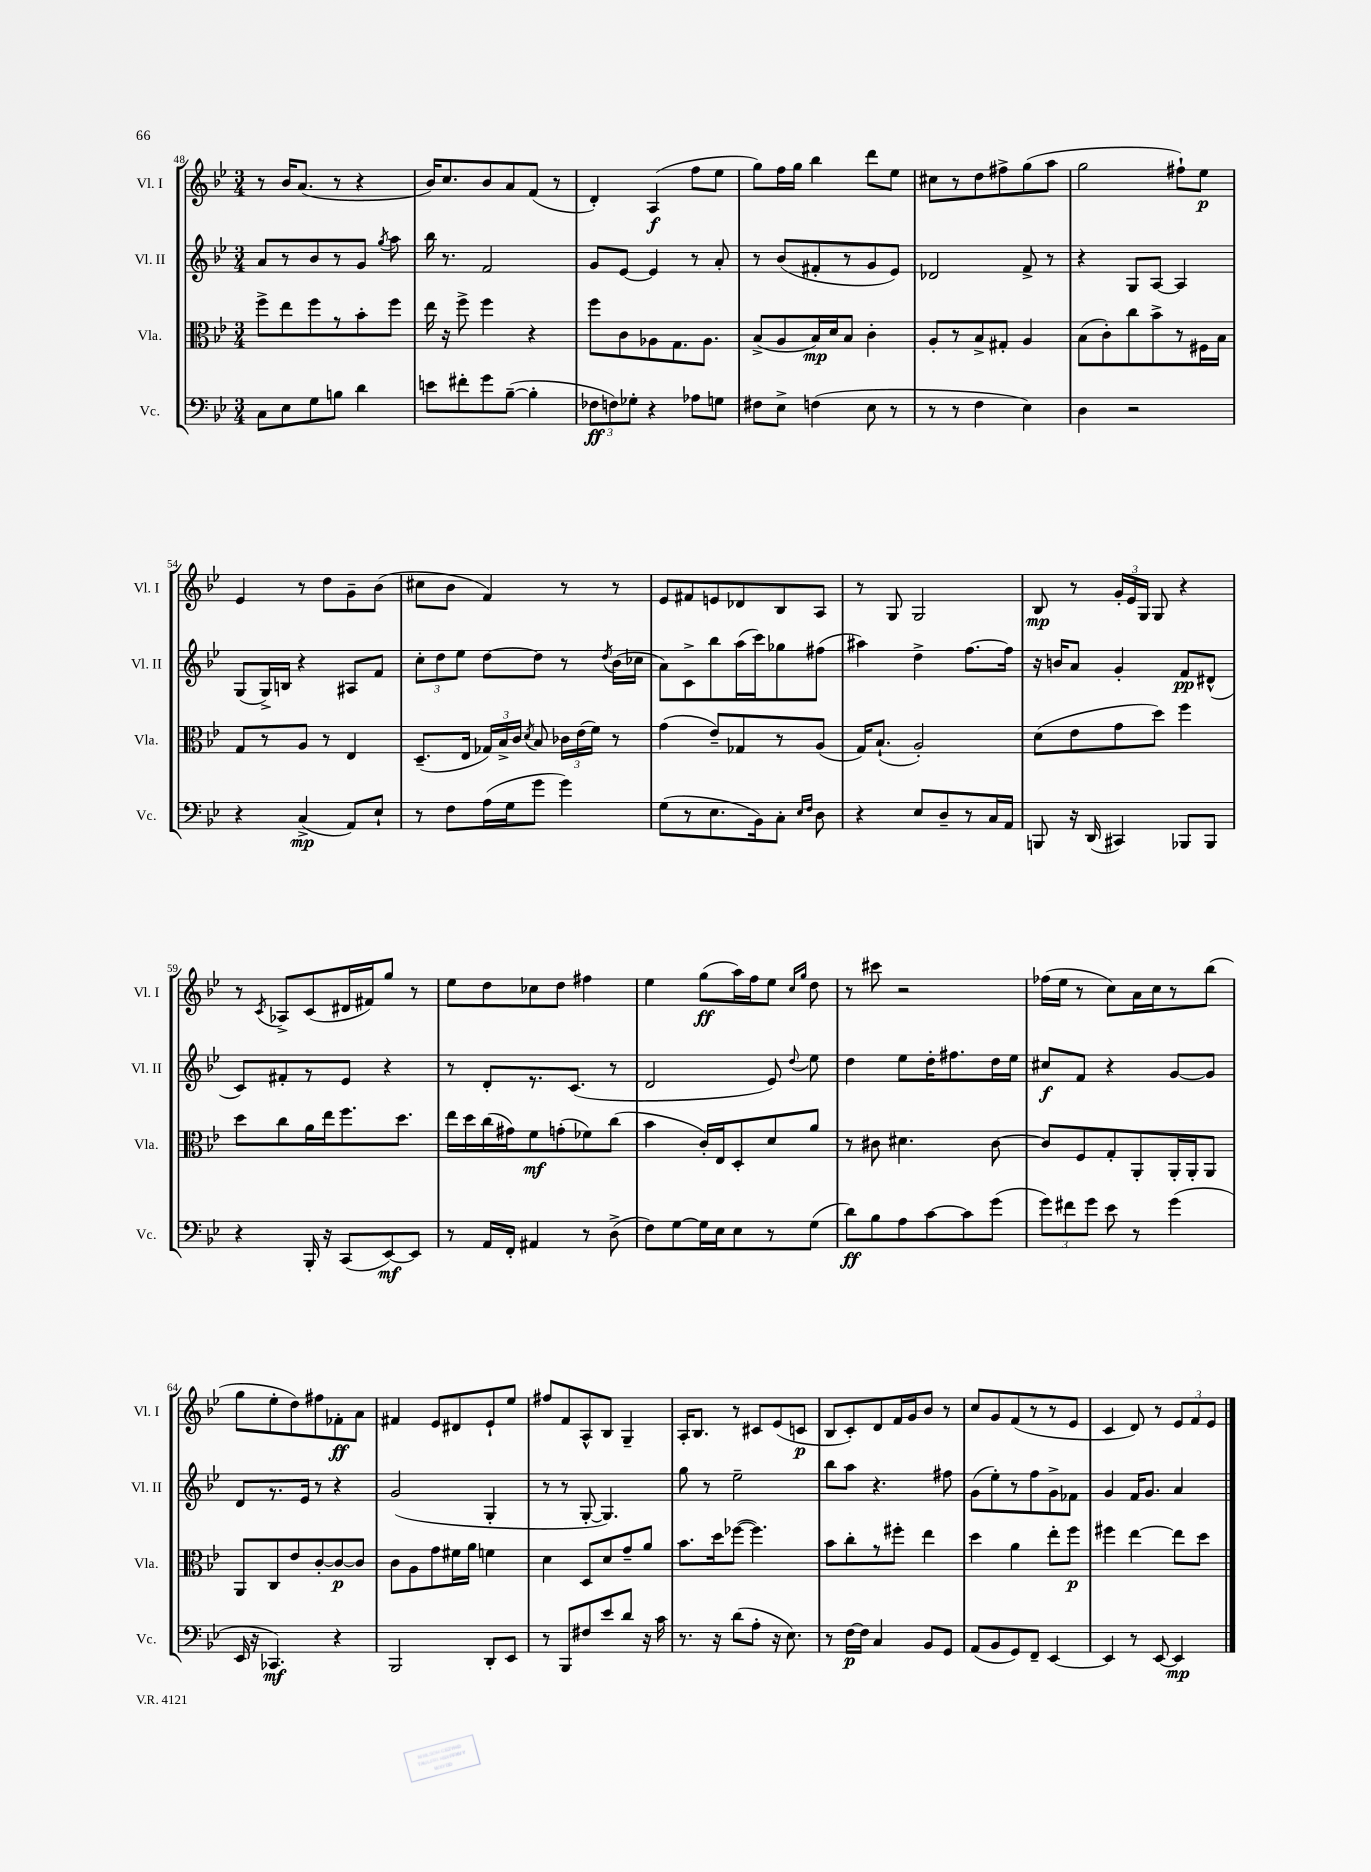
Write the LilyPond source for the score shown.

<<
\new StaffGroup <<
\new Staff = "s0" \with { instrumentName = "Vl. I" shortInstrumentName = "Vl. I" } {
    \clef treble \key bes \major \numericTimeSignature \time 3/4
    \autoBeamOff r8 bes'16[ a'8.]( r8 r4 |
    bes'16[) c''8. bes'8 a'8 f'8]( r8 |
    d'4-.) a4\f( f''8[ ees''8] |
    g''8[) f''16 g''16] bes''4 d'''8[ ees''8] |
    cis''8[ r8 d''8 fis''8-> g''8( a''8] |
    g''2 fis''8[-!) ees''8]\p |
    ees'4 r8 d''8[ g'8-- bes'8]( |
    cis''8[ bes'8] f'4) r8 r8 |
    ees'8[ fis'8 e'8 des'8 bes8 a8] |
    r8 g8 g2 |
    bes8\mp r8 \tuplet 3/2 { g'16[-. ees'16 g16] } g8 r4 |
    r8 \acciaccatura { c'8 } aes8[-> c'8( dis'16 fis'16) g''8] r8 |
    ees''8[ d''8 ces''8 d''8] fis''4 |
    ees''4 g''8[\ff( a''16) f''16 ees''8] \grace { c''16[ g''16] } d''8 |
    r8 cis'''8 r2 |
    fes''16[( ees''16] r8 c''8[) a'16 c''16 r8 bes''8]( |
    g''8[ ees''8-. d''8) fis''8 fes'8-.\ff a'8] |
    fis'4 ees'8[ dis'8 ees'8-! ees''8] |
    fis''8[ f'8 a8-^ bes8] g4-- |
    a16[-. bes8.] r8 cis'8[ ees'8( c'8]\p |
    bes8[ c'8-.) d'8 f'16 g'16 bes'8] r8 |
    c''8[ g'8 f'8( r8 r8 ees'8] |
    c'4 d'8) r8 \tuplet 3/2 { ees'8[ f'8 ees'8] } \bar "|." |
}
\new Staff = "s1" \with { instrumentName = "Vl. II" shortInstrumentName = "Vl. II" } {
    \clef treble \key bes \major \numericTimeSignature \time 3/4
    \autoBeamOff a'8[ r8 bes'8 r8 g'8] \acciaccatura { g''8 } a''8 |
    bes''16 r8. f'2 |
    g'8[ ees'8]~ ees'4 r8 a'8-. |
    r8 bes'8[( fis'8-. r8 g'8 ees'8]) |
    des'2 f'8-> r8 |
    r4 g8[ a8]~ a4 |
    g8[( g16->) b16] r4 ais8[ f'8] |
    \tuplet 3/2 { c''8[-. d''8 ees''8] } d''8[~ d''8] r8 \acciaccatura { d''8 } bes'16[( ces''16] |
    a'8[) c'8-> bes''8 a''16( c'''16) ges''8 fis''8]( |
    ais''4) d''4-> f''8.[~ f''16] |
    r16 b'16[ a'8] g'4-. f'8[\pp dis'8]-^( |
    c'8[) fis'8-. r8 ees'8] r4 |
    r8 d'8[-. r8. c'8.]( r8 |
    d'2 ees'8) \appoggiatura { d''8 } ees''8 |
    d''4 ees''8[ d''16-. fis''8. d''16 ees''16] |
    cis''8[\f f'8] r4 g'8[~ g'8] |
    d'8[ r8. ees'16] r8 r4 |
    g'2( g4-. |
    r8 r8 g8~-. g4.) |
    g''8 r8 ees''2-- |
    bes''8[ a''8] r4. fis''8 |
    g'8[( ees''8-.) r8 f''8 g'8-> fes'8] |
    g'4 f'16[ g'8.] a'4 \bar "|." |
}
\new Staff = "s2" \with { instrumentName = "Vla." shortInstrumentName = "Vla." } {
    \clef alto \key bes \major \numericTimeSignature \time 3/4
    \autoBeamOff f''8[-> ees''8 f''8 r8 bes'8-. f''8] |
    ees''16 r16 f''8-> f''4 r4 |
    f''8[ c'8 aes8 g8. aes8.] |
    bes8[->( a8 bes16\mp) d'16 bes8] c'4-. |
    a8[-. r8 bes8-> gis8]-. a4 |
    bes8[( c'8-.) c''8 bes'8-> r8 fis16 bes16] |
    g8[ r8 a8] r8 ees4 |
    d8.[--( ees16] \tuplet 3/2 { ges16[) bes16-> c'16] } \acciaccatura { d'8 } bes8 \tuplet 3/2 { ces'16[ ees'16( f'16]) } r8 |
    g'4( ees'8[--) ges8 r8 a8]( |
    g16[) bes8.]-!( a2-.) |
    d'8[( ees'8 g'8 d''8]) f''4 |
    d''8[ c''8 a'16 ees''16 f''8. d''8.] |
    ees''16[ d''16 c''16( gis'16) f'8\mf g'8-.( fes'8) c''8]( |
    bes'4 c'16[-.) ees16 d8-. d'8 a'8] |
    r8 cis'8 dis'4. cis'8~ |
    cis'8[ f8 g8-. a,8-. a,16-. a,16-. a,8] |
    a,8[ c8 ees'8 c'8~-. c'8~\p c'8] |
    c'8[ a8 g'8 fis'16 a'16] f'4 |
    d'4 d8[ d'8 g'8-- a'8] |
    bes'8.[ d''16 fes''8]~( fes''4.) |
    bes'8[ c''8-. r8 fis''8]-. ees''4 |
    d''4 a'4 ees''8[-. f''8]\p |
    fis''4 ees''4~ ees''8[ d''8] \bar "|." |
}
\new Staff = "s3" \with { instrumentName = "Vc." shortInstrumentName = "Vc." } {
    \clef bass \key bes \major \numericTimeSignature \time 3/4
    \autoBeamOff c8[ ees8 g8 b8] d'4 |
    e'8[ fis'8-. g'8 bes8]~--( bes4-. |
    \tuplet 3/2 { fes8[\ff f8) ges8]-. } r4 aes8[ g8] |
    fis8[ ees8]-> f4( ees8 r8 |
    r8 r8 f4 ees4) |
    d4 r2 |
    r4 c4->\mp( a,8[) ees8]-! |
    r8 f8[ a16( g16 g'8] g'4) |
    g8[( r8 ees8. bes,16) c8]-. \grace { ees16[ f16] } d8 |
    r4 ees8[ d8-- r8 c16 a,16] |
    b,,8 r16 d,16( cis,4) bes,,8[ bes,,8] |
    r4 bes,,16-. r16 c,8[( ees,8~\mf) ees,8] |
    r8 a,16[ f,16]-. ais,4 r8 d8->( |
    f8[) g8~ g16 ees16 ees8 r8 g8]( |
    d'8[\ff) bes8 a8 c'8~ c'8 g'8]( |
    \tuplet 3/2 { g'8[) fis'8 g'8] } ees'8 r8 g'4( |
    ees,16 r16 ces,4.\mf) r4 |
    bes,,2 d,8[-. ees,8] |
    r8 bes,,8[ fis8 ees'8 d'8] r16 c'16 |
    r8. r16 d'8[( a8]-. r16 ees8.) |
    r8 f16[~\p f16] c4 bes,8[ g,8] |
    a,8[( bes,8 g,8) f,8]-- ees,4~ |
    ees,4 r8 ees,8~ ees,4\mp \bar "|." |
}
>>
>>
\layout { \context { \Score currentBarNumber = #48 } }
